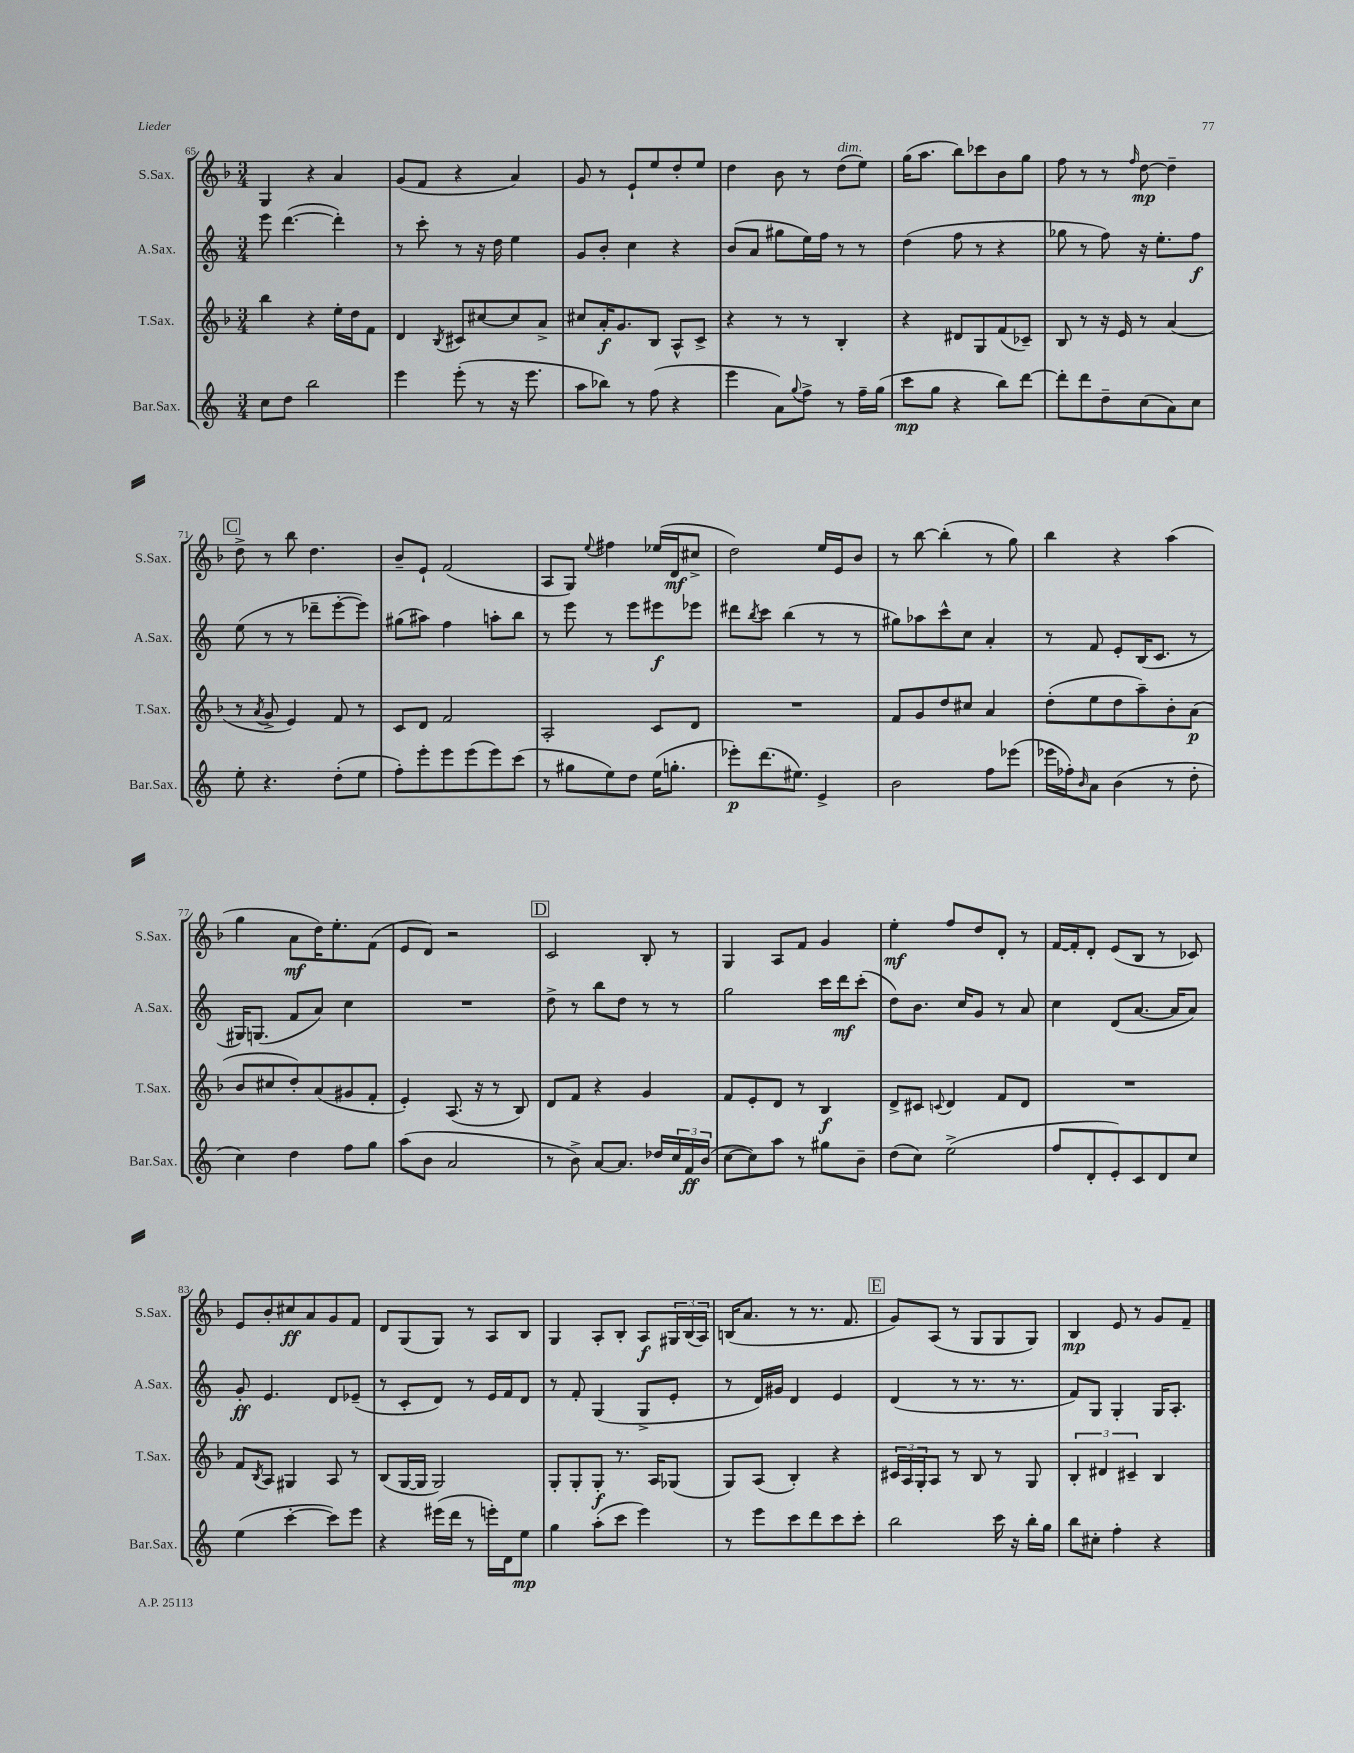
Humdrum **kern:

**kern	**kern	**kern	**kern
*staff4	*staff3	*staff2	*staff1
*clefG2	*clefG2	*clefG2	*clefG2
*k[]	*k[b-]	*k[]	*k[b-]
*M3/4	*M3/4	*M3/4	*M3/4
8cc	4bb-	8eee	4G
8dd	.	([4.ddd	.
2bb	4r	.	4r
.	16ee'	4ddd'])	4a
.	16dd	.	.
.	8f	.	.
=	=	=	=
4eee	4d	8r	(8g
.	.	8ccc'	8f
.	8qB-	.	.
(8eee'	8c#	8r	4r
8r	[8cc#	16r	.
.	.	16dd	.
16r	8cc#]	4ee	4a)
8.eee	.	.	.
.	8a^	.	.
=	=	=	=
8aa	8cc#	8g	8g
8bb-)	16a'	8b'	8r
.	8.g	.	.
8r	.	4cc	8e`
(8ff	8B-	.	8ee
4r	8A^^	4r	8dd'
.	8c^	.	8ee
=	=	=	=
4eee	4r	(8b	4dd
.	.	8a	.
8a)	8r	8gg#	8b-
8qqgg	.	.	.
8ff^	8r	16ee)	8r
.	.	16ff	.
8r	4B-'	8r	(8dd
16ff~	.	8r	8ee)
(16gg	.	.	.
=	=	=	=
8ccc	4r	(4dd	(16gg
.	.	.	8.aa
8gg	.	.	.
4r	8d#	8ff	8bb-)
.	8G	8r	8ccc-
8bb)	(8f	4r	8b-
[8ddd	8c-~)	.	8gg
=	=	=	=
8ddd']	8B-	8gg-	8ff
8ddd	8r	8r	8r
8dd~	16r	8ff)	8r
.	16e	.	.
.	.	.	16qqff
(8cc	8r	16r	[8dd
.	.	8.ee'	.
8a)	(4a	.	4dd~]
8cc	.	8ff	.
=	=	=	=
8ee'	8r	(8ee	8dd^
.	8qa	.	.
4.r	8g^	8r	8r
.	4e)	8r	8bb-
.	.	8ddd-~	4.dd
(8dd'	8f	[8eee'	.
8ee	8r	8eee])	.
=	=	=	=
8ff')	8c	(8gg#	8b-~
8eee'	8d	8aa#)	8e`
8eee	2f	4ff	(2f
(8eee	.	.	.
8eee)	.	8aa'	.
(8ccc	.	8bb	.
=	=	=	=
8r	2A'	8r	8A
8gg#	.	8eee	8G)
.	.	.	8qqee
8ee)	.	8r	4ff#
8dd	.	8eee	.
(16ee	8c	8eee#	(16ee-
8.gg'	.	.	16d
.	8d	8eee-	8cc#^
=	=	=	=
8eee-')	2.r	8ddd#	2dd)
.	.	8qbb	.
(8.ddd	.	8ccc	.
.	.	(4bb	.
8.ee#)	.	.	.
4e^	.	8r	16ee
.	.	.	16e
.	.	8r	8b-
=	=	=	=
2b	8f	8gg#)	8r
.	8g	8aa-	[8bb-
.	8dd	8ccc^^	(4bb-']
.	8cc#	8cc	.
8ff	4a	4a'	8r
(8eee-	.	.	8gg)
=	=	=	=
16eee-	(8dd'	8r	4bb-
16ff-')	.	.	.
16qqb	.	.	.
8a	8ee	8f	.
(4b	8dd	8e'	4r
.	8aa~)	(16B	.
.	.	8.c	.
8r	8b-'	.	(4aa
8dd'	(8a	8r	.
=	=	=	=
4cc)	8b-	16G#)	4gg
.	.	(8.G	.
.	8cc#	.	.
4dd	8dd')	8f	8a
.	(8a	8a)	16dd)
.	.	.	8.ee'
8ff	8g#	4cc	.
8gg	8f'	.	(8f
=	=	=	=
(8aa	4e')	2.r	8e
8b	.	.	8d)
2a	(8.A	.	2r
.	16r	.	.
.	8r	.	.
.	8B-)	.	.
=	=	=	=
8r	8d	8dd^	2c
8b^)	8f	8r	.
[8a	4r	8bb	.
8.a]	.	8dd	.
.	4g	8r	8B-'
16dd-	.	.	.
24cc	.	8r	8r
24f	.	.	.
(24b	.	.	.
=	=	=	=
[8cc	8f	2gg	4G
8cc])	8e'	.	.
8aa	8d	.	8A
8r	8r	.	8f
8gg#	4B-	16ccc	4g
.	.	16ddd	.
8b~	.	(8ccc'	.
=	=	=	=
(8dd	8d^	8dd)	4ee'
8cc)	8c#	8.b	.
.	8qqc	.	.
(2ee^	4d	.	8ff
.	.	16cc	.
.	.	8g	8dd
.	8f	8r	8d'
.	8d	8a	8r
=	=	=	=
8ff	2.r	4cc	[16f
.	.	.	16f']
8d'	.	.	8d'
8e')	.	(8d	(8e
8c	.	[8.a	8B-
8d	.	.	8r
.	.	16a]	.
8cc	.	8a)	8c-)
=	=	=	=
(4ee	8f	8g'	8e
.	8qB-	.	.
.	8A	4.e	8b-'
[4ccc'	4G#	.	8cc#
.	.	.	8a
8ccc])	8A	8d	8g
8eee	8r	(8e-~	8f
=	=	=	=
4r	(8B-	8r	8d
.	[16G	8c'	(8G
.	16G]	.	.
(16eee#	2G)	8d)	8G)
16ddd	.	.	.
8r	.	8r	8r
16eee')	.	16e	8A
16d	.	16f	.
8ee	.	8d	8B-
=	=	=	=
4gg	8G'	8r	4G
.	8G'	8f'	.
(8aa'	8G'	(4G	8A'
8ccc	8.r	.	8B-'
4eee)	.	8G^	8A
.	16A	.	.
.	(8G-	8e'	24G#
.	.	.	(24B-
.	.	.	24A)
=	=	=	=
8r	8G)	8r	(16B
.	.	.	8.a
8eee	(8A	16d)	.
.	.	16g#	.
8ccc	4B-')	4d	8r
8ddd	.	.	8.r
8ccc	4r	4e	.
.	.	.	8.f
8ccc'	.	.	.
=	=	=	=
2bb	24c#	(4d	8g)
.	24A	.	.
.	24G'	.	.
.	8A	.	(8A
.	8r	8r	8r
.	8B-	8.r	8G
16ccc	8r	.	8G
16r	.	8.r	.
16bb'	8G	.	8G)
16gg	.	.	.
=	=	=	=
8bb	6B-'	8f)	4B-
8cc#'	.	8G	.
.	6d#	.	.
4ff'	.	4G'	8e
.	6c#~	.	.
.	.	.	8r
4r	4B-	16G	8g
.	.	8.A'	.
.	.	.	8f~
==	==	==	==
*-	*-	*-	*-
